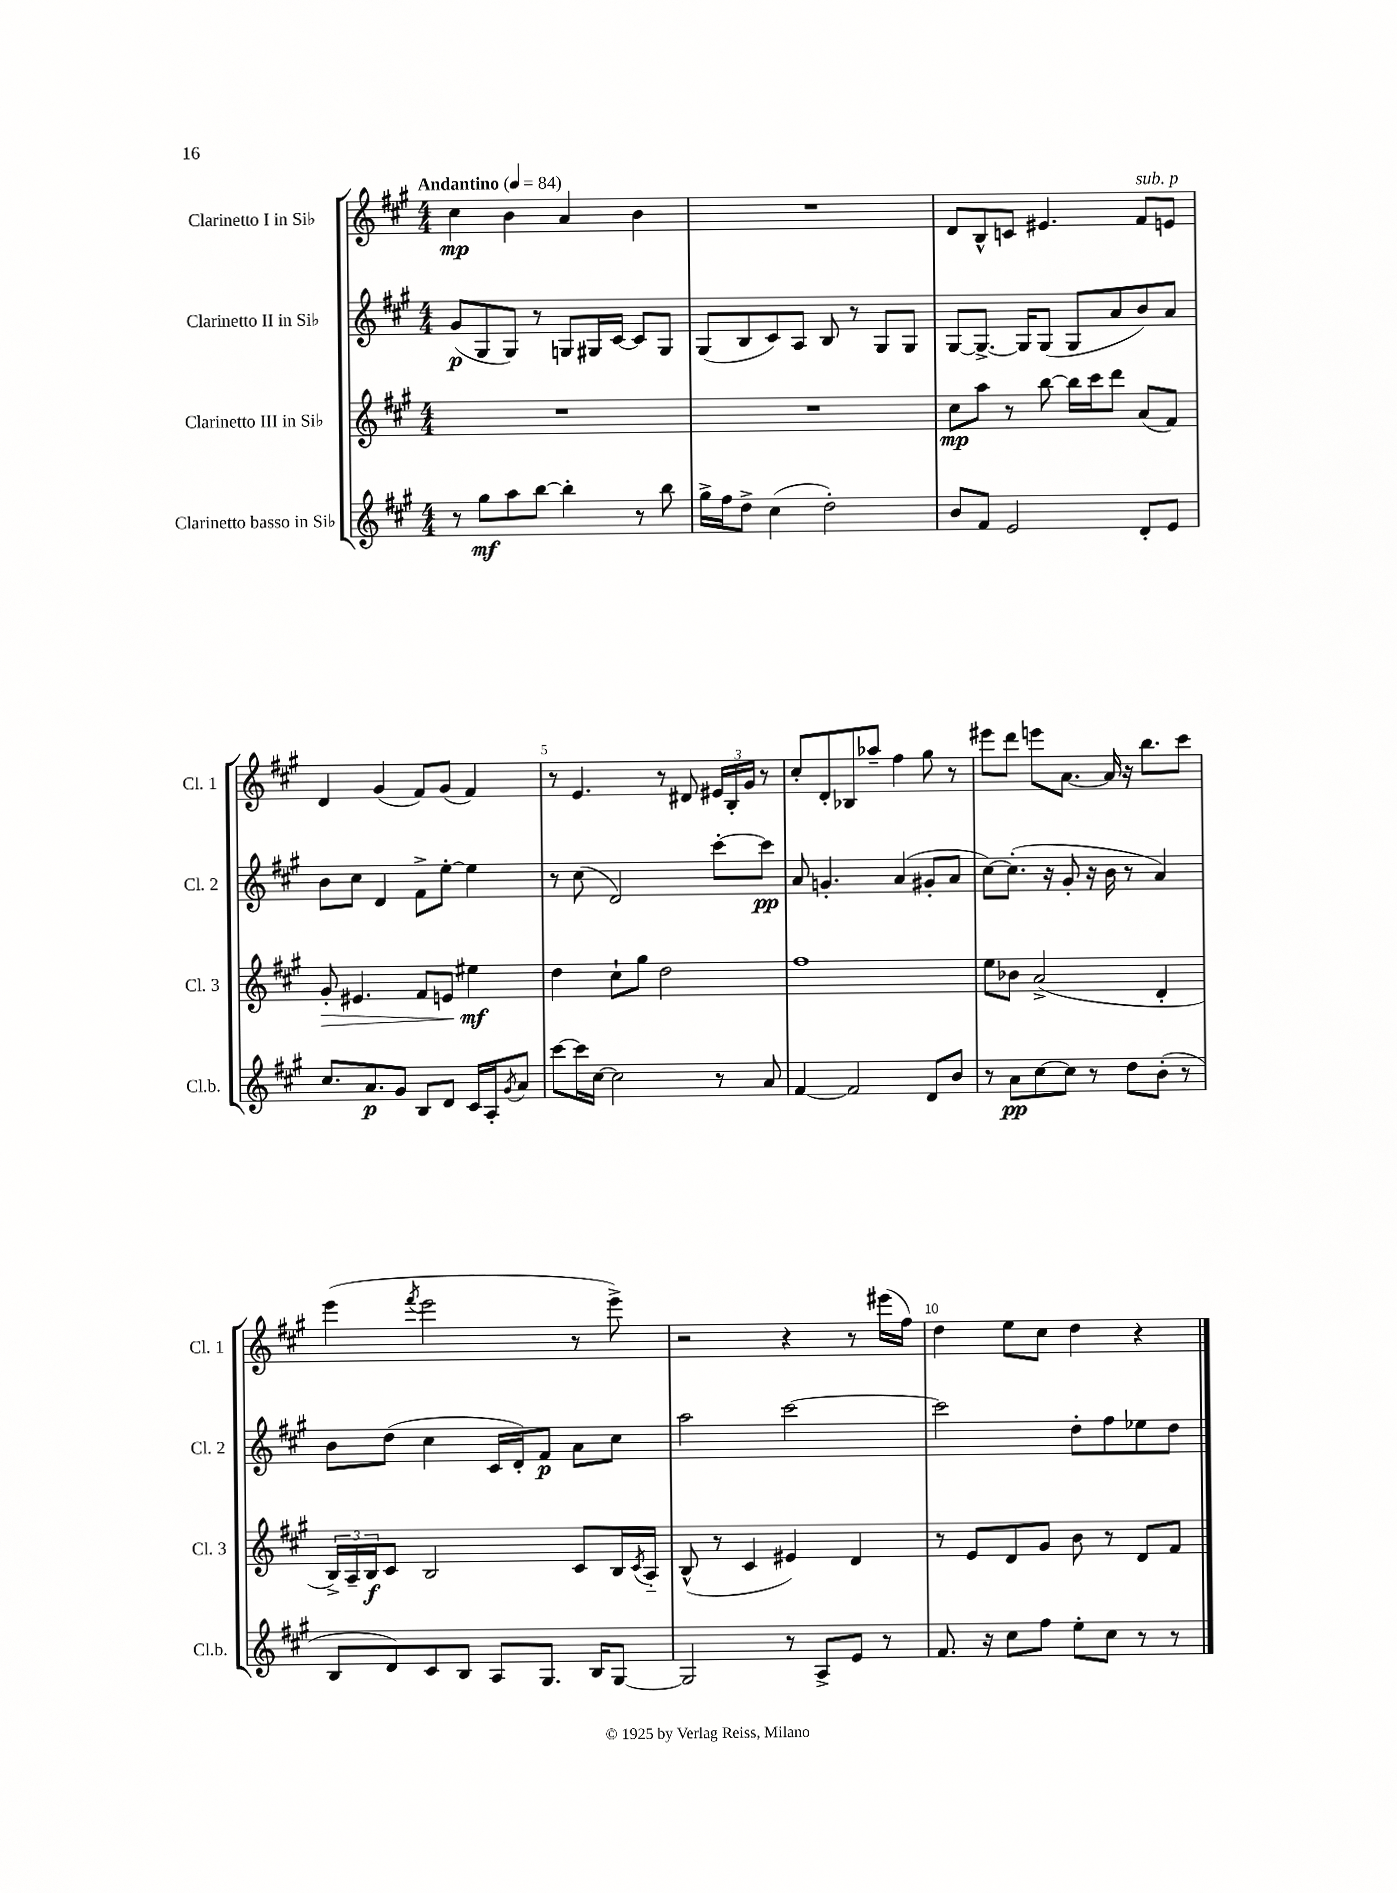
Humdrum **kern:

**kern	**dynam	**kern	**dynam	**kern	**dynam	**kern	**dynam
*part4	*part4	*part3	*part3	*part2	*part2	*part1	*part1
*staff4	*staff4	*staff3	*staff3	*staff2	*staff2	*staff1	*staff1
*I"Clarinetto basso in Si♭	*	*I"Clarinetto III in Si♭	*	*I"Clarinetto II in Si♭	*	*I"Clarinetto I in Si♭	*
*I'Cl.b.	*	*I'Cl. 3	*	*I'Cl. 2	*	*I'Cl. 1	*
*clefG2	*	*clefG2	*	*clefG2	*	*clefG2	*
*k[f#c#g#]	*	*k[f#c#g#]	*	*k[f#c#g#]	*	*k[f#c#g#]	*
*M4/4	*	*M4/4	*	*M4/4	*	*M4/4	*
*MM84	*	*MM84	*	*MM84	*	*MM84	*
=1	=1	=1	=1	=1	=1	=1	=1
!	!	!	!	!	!	!LO:TX:a:B:t=Andantino	!
8r	.	1r	.	(8g#/L	p	4cc#\	mp
8gg#\L	mf	.	.	8G#/	.	.	.
8aa\	.	.	.	8G#/J)	.	4b\	.
[8bb\J	.	.	.	8r	.	.	.
4bb'\]	.	.	.	8Gn/L	.	4a/	.
.	.	.	.	16G#X/L	.	.	.
.	.	.	.	[16c#/JJ	.	.	.
8r	.	.	.	8c#/L]	.	4b\	.
8bb\	.	.	.	8G#/J	.	.	.
=2	=2	=2	=2	=2	=2	=2	=2
16gg#^\LL	.	1r	.	(8G#/L	.	1r	.
16ff#\J	.	.	.	.	.	.	.
8dd^\J	.	.	.	8B/	.	.	.
(4cc#\	.	.	.	8c#/)	.	.	.
.	.	.	.	8A/J	.	.	.
2dd'\)	.	.	.	8B/	.	.	.
.	.	.	.	8r	.	.	.
.	.	.	.	8G#/L	.	.	.
.	.	.	.	8G#/J	.	.	.
=3	=3	=3	=3	=3	=3	=3	=3
8b/L	.	8cc#\L	mp	[8G#/L	.	8d/L	.
8f#/J	.	8aa\J	.	8.G#^/J_	.	8B^^/	.
2e/	.	8r	.	.	.	8cn/J	.
.	.	.	.	16G#/KL]	.	.	.
.	.	[8bb\	.	(8G#/J	.	4.e#X/	.
.	.	16bb\LL]	.	8G#/L	.	.	.
.	.	16ccc#\J	.	.	.	.	.
.	.	8ddd\J	.	8a/	.	.	.
!	!	!	!	!	!	!LO:TX:a:i:t=sub. p	!
8d'/L	.	(8a/L	.	8b/)	.	8f#/L	.
8e/J	.	8f#/J)	.	8a/J	.	8en/J	.
!!LO:LB:g=z
=4	=4	=4	=4	=4	=4	=4	=4
!	!	!	!LO:HP:b	!	!	!	!
8.cc#/L	.	8g#'/	>	8b\L	.	4d/	.
.	.	4.e#X/	.	8cc#\J	.	.	.
8.a/	p	.	.	.	.	.	.
.	.	.	.	4d/	.	(4g#/	.
8g#/J	.	.	.	.	.	.	.
8B/L	.	8f#/L	.	8f#^\L	.	8f#/L)	.
8d/J	.	8en/J	.	[8ee'\J	.	(8g#/J	.
16c#/LL	.	4ee#X\	mf	4ee\]	.	4f#/)	.
16A'/J	.	.	.	.	.	.	.
8qg#/	.	.	.	.	.	.	.
8a/J	.	.	.	.	.	.	.
.	.	.	]	.	.	.	.
=5	=5	=5	=5	=5	=5	=5	=5
[8ccc#\L	.	4dd\	.	8r	.	8r	.
16ccc#\L]	.	.	.	(8cc#\	.	4.e/	.
[16cc#\JJ	.	.	.	.	.	.	.
2cc#\]	.	8cc#`\L	.	2d/)	.	.	.
.	.	8gg#\J	.	.	.	.	.
.	.	2dd\	.	.	.	8r	.
.	.	.	.	.	.	8d#X/	.
8r	.	.	.	[8ccc#'\L	.	24e#X/LL	.
.	.	.	.	.	.	24B'/	.
.	.	.	.	.	.	24g#/JJ	.
8a/	.	.	.	8ccc#\J]	pp	8r	.
=6	=6	=6	=6	=6	=6	=6	=6
[4f#/	.	1ff#	.	8a/	.	8cc#'/L	.
.	.	.	.	4.gn'/	.	8d'/	.
2f#/]	.	.	.	.	.	8B-X/	.
.	.	.	.	.	.	8aa-X~/J	.
.	.	.	.	(4a/	.	4ff#\	.
8d/L	.	.	.	8g#X'/L	.	8gg#\	.
8b/J	.	.	.	8a/J	.	8r	.
=7	=7	=7	=7	=7	=7	=7	=7
8r	.	8ee\L	.	[8cc#\L)	.	8eee#X\L	.
8a\L	pp	8b-X\J	.	(8.cc#'\J]	.	8ddd\J	.
[8cc#\	.	(2a^/	.	.	.	8eeen\L	.
.	.	.	.	16r	.	.	.
8cc#\J]	.	.	.	8g#'/	.	[8.a\J	.
8r	.	.	.	16r	.	.	.
.	.	.	.	16b\	.	16a/]	.
8dd\L	.	.	.	8r	.	16r	.
.	.	.	.	.	.	8.bb\L	.
(8b'\J	.	4d'/	.	4a/)	.	.	.
8r	.	.	.	.	.	8ccc#\J	.
!!LO:LB:g=z
=8	=8	=8	=8	=8	=8	=8	=8
8B/L	.	24B^/LL)	.	8b\L	.	(4eee\	.
.	.	24A~/	.	.	.	.	.
.	.	24B/J	f	.	.	.	.
8d/)	.	8c#/J	.	(8dd\J	.	.	.
.	.	.	.	.	.	8qfff#/	.
8c#/	.	2B/	.	4cc#\	.	2eee\	.
8B/J	.	.	.	.	.	.	.
8A/L	.	.	.	16c#/LL	.	.	.
.	.	.	.	16d'/J)	.	.	.
8.G#/J	.	.	.	8f#/J	p	.	.
.	.	8c#/L	.	8a\L	.	8r	.
16B/KL	.	.	.	.	.	.	.
[8G#/J	.	16B/L	.	8cc#\J	.	8eee^\)	.
.	.	8qc#/	.	.	.	.	.
.	.	16A/JJ	.	.	.	.	.
=9	=9	=9	=9	=9	=9	=9	=9
2G#/]	.	(8B^^/	.	2aa\	.	2r	.
.	.	8r	.	.	.	.	.
.	.	4c#/	.	.	.	.	.
8r	.	4e#X/)	.	[2ccc#\	.	4r	.
8A^/L	.	.	.	.	.	.	.
8e/J	.	4d/	.	.	.	8r	.
8r	.	.	.	.	.	(16eee#X\LL	.
.	.	.	.	.	.	16ff#\JJ)	.
=10	=10	=10	=10	=10	=10	=10	=10
8.f#/	.	8r	.	2ccc#\]	.	4dd\	.
.	.	8e/L	.	.	.	.	.
16r	.	.	.	.	.	.	.
8cc#\L	.	8d/	.	.	.	8ee\L	.
8ff#\J	.	8g#/J	.	.	.	8cc#\J	.
8ee'\L	.	8b\	.	8dd'\L	.	4dd\	.
8cc#\J	.	8r	.	8ff#\	.	.	.
8r	.	8d/L	.	8ee-X\	.	4r	.
8r	.	8f#/J	.	8dd\J	.	.	.
==	==	==	==	==	==	==	==
*-	*-	*-	*-	*-	*-	*-	*-
